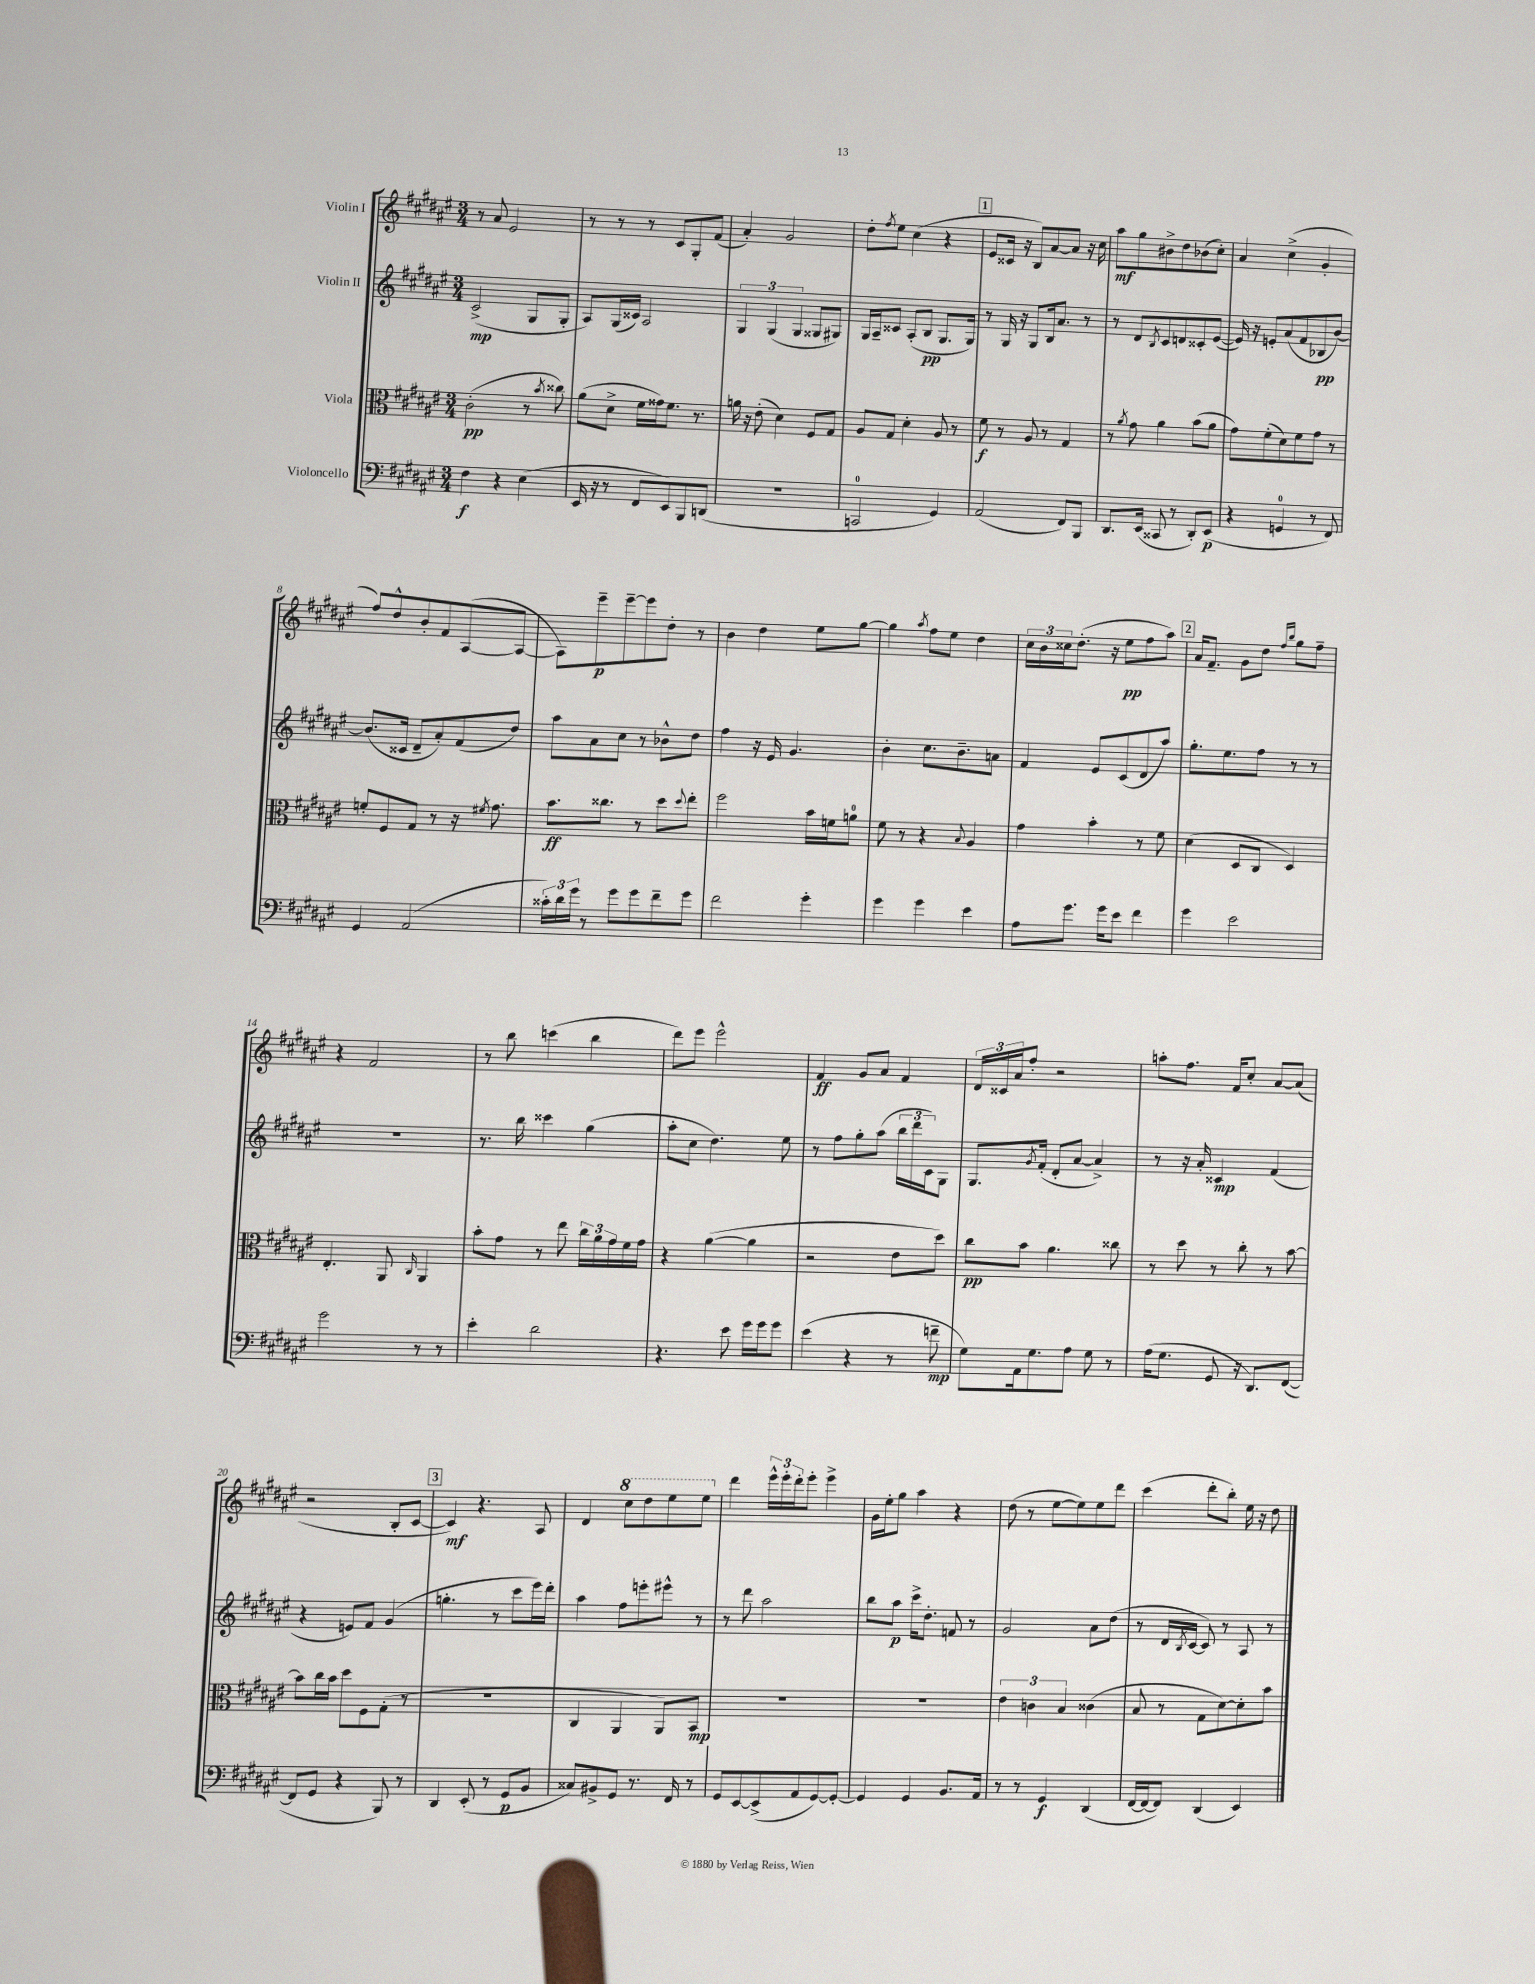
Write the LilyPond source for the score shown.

<<
\new StaffGroup <<
\new Staff = "s0" \with { instrumentName = "Violin I" } {
    \clef treble \key fis \major \numericTimeSignature \time 3/4
    r8 ais'8 eis'2 |
    r8 r8 r8 cis'8 gis8-. fis'8( |
    ais'4-.) gis'2 |
    dis''8-. \acciaccatura { fis''8 } eis''8 cis''4( r4 |
    \mark \markup { \box "1" } eis'8 cisis'16 r16 b8) ais'8~ ais'8 r16 cis''16 |
    ais''8\mf gis''8 bis'8-> dis''8 bes'8( cis''8-.) |
    ais'4 cis''4->( gis'4-. |
    fis''8) dis''8-^ b'8-. fis'8 ais8~( ais8~ |
    ais8) eis'''8--\p eis'''8~-- eis'''8 dis''8-. r8 |
    b'4 dis''4 eis''8 gis''8~ |
    gis''4 \acciaccatura { ais''8 } fis''8 eis''8 dis''4 |
    \tuplet 3/2 { cis''16 b'16 cisis''16 } dis''8.-.( r16 eis''8\pp fis''8 ais''8) |
    \mark \markup { \box "2" } ais'16 fis'8.-- gis'8 dis''8 \grace { fis''16 b''16 } gis''8 fis''8-- |
    r4 fis'2 |
    r8 b''8 c'''4( b''4 |
    dis'''8) eis'''8 eis'''2-^ |
    fis'4\ff gis'8 ais'8 fis'4 |
    \tuplet 3/2 { dis'16 cisis'16 ais'16 } fis''8-. r2 |
    a''8-. fis''8. fis'16 cis''8-. ais'8~ ais'8( |
    r2 b8-. cis'8~ |
    \mark \markup { \box "3" } cis'4\mf) r4. ais8 |
    dis'4 \ottava #1 cis'''8 dis'''8 eis'''8 eis'''8 \ottava #0 |
    dis'''4 \tuplet 3/2 { eis'''16-^ eis'''16-. dis'''16-. } eis'''8-. eis'''4-> |
    gis'16 eis''16-. gis''8 ais''4 r4 |
    dis''8( r8 eis''8~ eis''8) eis''8 dis'''8 |
    cis'''4( dis'''8-. b''8-.) eis''16 r16 dis''8 \bar "|." |
}
\new Staff = "s1" \with { instrumentName = "Violin II" } {
    \clef treble \key fis \major \numericTimeSignature \time 3/4
    cis'2->\mp( gis8 gis8-. |
    ais8) gis16( cisis'16) ais2 |
    \tuplet 3/2 { gis4 gis4( gis4 } gisis8 gis8) |
    gis16 ais16-- cisis'8 ais8-.( b8\pp gis8. gis16) |
    \mark \markup { \box "1" } r8 gis16 r16 gis8 b16 ais'8. r8 |
    r8 dis'8 \acciaccatura { b8 } cis'8 d'8 cisis'8-. eis'8~( |
    eis'16) r16 e'8-. ais'8( fis'8 bes8\pp b'8~) |
    b'8.( cisis'16 dis'8-- ais'8-.) fis'8( dis''8) |
    ais''8 ais'8 cis''8 r8 bes'8-^ dis''8 |
    fis''4 r16 eis'16 gis'4. |
    b'4-. cis''8. b'8.-- a'8 |
    fis'4 eis'8 cis'8( dis'8 ais''8) |
    \mark \markup { \box "2" } gis''8.-. eis''8. fis''8 r8 r8 |
    R2. |
    r8. b''16 cisis'''4 gis''4( |
    ais''8-. cis''8 dis''4.) eis''8 |
    r8 fis''8 gis''8-. ais''8( \tuplet 3/2 { b''16 dis'''16 cis'16) } gis8 |
    gis8. \acciaccatura { gis'8 } fis'16-.( dis'8-. ais'8~ ais'4->) |
    r8 r16 ais'16-. cisis'4\mp fis'4( |
    r4 e'8) fis'8 gis'4( |
    \mark \markup { \box "3" } g''4.-. r8 cis'''8 eis'''16) dis'''16-. |
    ais''4 fis''8 e'''8-. eis'''8-^ r8 |
    r8 dis'''8 ais''2 |
    b''8 ais''8\p cis'''16-> dis''8.-. f'8 r8 |
    gis'2 ais'8 dis''8( |
    r8 dis'16 \acciaccatura { b8 } cis'16~ cis'8) r8 ais8 r8 \bar "|." |
}
\new Staff = "s2" \with { instrumentName = "Viola" } {
    \clef alto \key fis \major \numericTimeSignature \time 3/4
    cis'2-.\pp( r8 \acciaccatura { b'8 } cisis''8) |
    ais'8( dis'8-> fis'16 gisis'16) fis'8. r8. |
    a'16 r16 eis'8-.( dis'4) fis8 gis8 |
    ais8 gis8 dis'4-. ais8 r8 |
    \mark \markup { \box "1" } fis'8\f r8 ais8 r8 gis4 |
    r8 \acciaccatura { ais'8 } gis'8 ais'4 b'8( ais'8 |
    gis'8) fis'8-.( dis'8) fis'8 gis'8 r8 |
    f'8-. fis8 gis8 r8 r16 \acciaccatura { fis'8 } gis'8. |
    b'8.\ff cisis''8. r8 dis''8 \appoggiatura { dis''8 } eis''8-. |
    fis''2 b'16 f'16 a'8-0 |
    fis'8 r8 r4 \appoggiatura { b8 } ais4 |
    gis'4 b'4-. r8 fis'8 |
    \mark \markup { \box "2" } dis'4( dis8 cis8 dis4) |
    eis4.-. ais,8 \grace { cis16 } ais,4 |
    b'8-. gis'8 r8 eis''8 \tuplet 3/2 { cis''16 ais'16 gis'16 } fis'16 gis'16 |
    r4 ais'4~( ais'4 |
    r2 eis'8 dis''8) |
    cis''8\pp b'8 ais'4. cisis''8 |
    r8 dis''8 r8 cis''8-. r8 b'8~ |
    b'8 cis''16 b'16 dis''8 fis8 gis8-.( r8 |
    \mark \markup { \box "3" } R2. |
    cis4 ais,4 ais,8) b,8\mp |
    R2. |
    R2. |
    \tuplet 3/2 { eis'4 c'4 b4 } cisis'4( |
    b8 r8 gis8 dis'8~) dis'8-. b'8 \bar "|." |
}
\new Staff = "s3" \with { instrumentName = "Violoncello" } {
    \clef bass \key fis \major \numericTimeSignature \time 3/4
    fis4\f r4 eis4( |
    eis,16 r16 r8 fis,8 eis,8) b,,8 d,8( |
    R2. |
    c,2-0 gis,4) |
    \mark \markup { \box "1" } ais,2( fis,8) b,,8 |
    dis,8. eis,16( cisis,8 r8 dis,8-.) eis,8\p( |
    r4 g,4-0 r8 fis,8) |
    gis,4 ais,2( |
    \tuplet 3/2 { cisis'16-.) dis'16 gis'16 } r8 gis'8 gis'8 fis'8-- gis'8 |
    fis'2 gis'4-. |
    gis'4 gis'4 eis'4 |
    ais8 gis'8. gis'16 eis'8 fis'4 |
    \mark \markup { \box "2" } gis'4 eis'2 |
    gis'2 r8 r8 |
    eis'4-. dis'2 |
    r4. eis'8 gis'16 gis'16 gis'8 |
    eis'4( r4 r8 f'8--\mp |
    gis8) ais,16 gis8. ais8 gis8 r8 |
    ais16( gis8. gis,8 r16 dis,8.) fis,8~( |
    fis,8 gis,8 r4 b,,8) r8 |
    \mark \markup { \box "3" } dis,4 eis,8-.( r8 gis,8\p b,8 |
    cisis8) bis,8-> gis,8 r8. fis,16 r8 |
    gis,8 eis,8~ eis,8->( ais,8 gis,8~) gis,8~-. |
    gis,4 gis,4 b,8. ais,16 |
    r8 r8 gis,4\f dis,4( |
    fis,16~ fis,16~ fis,8) dis,4( eis,4) \bar "|." |
}
>>
>>
